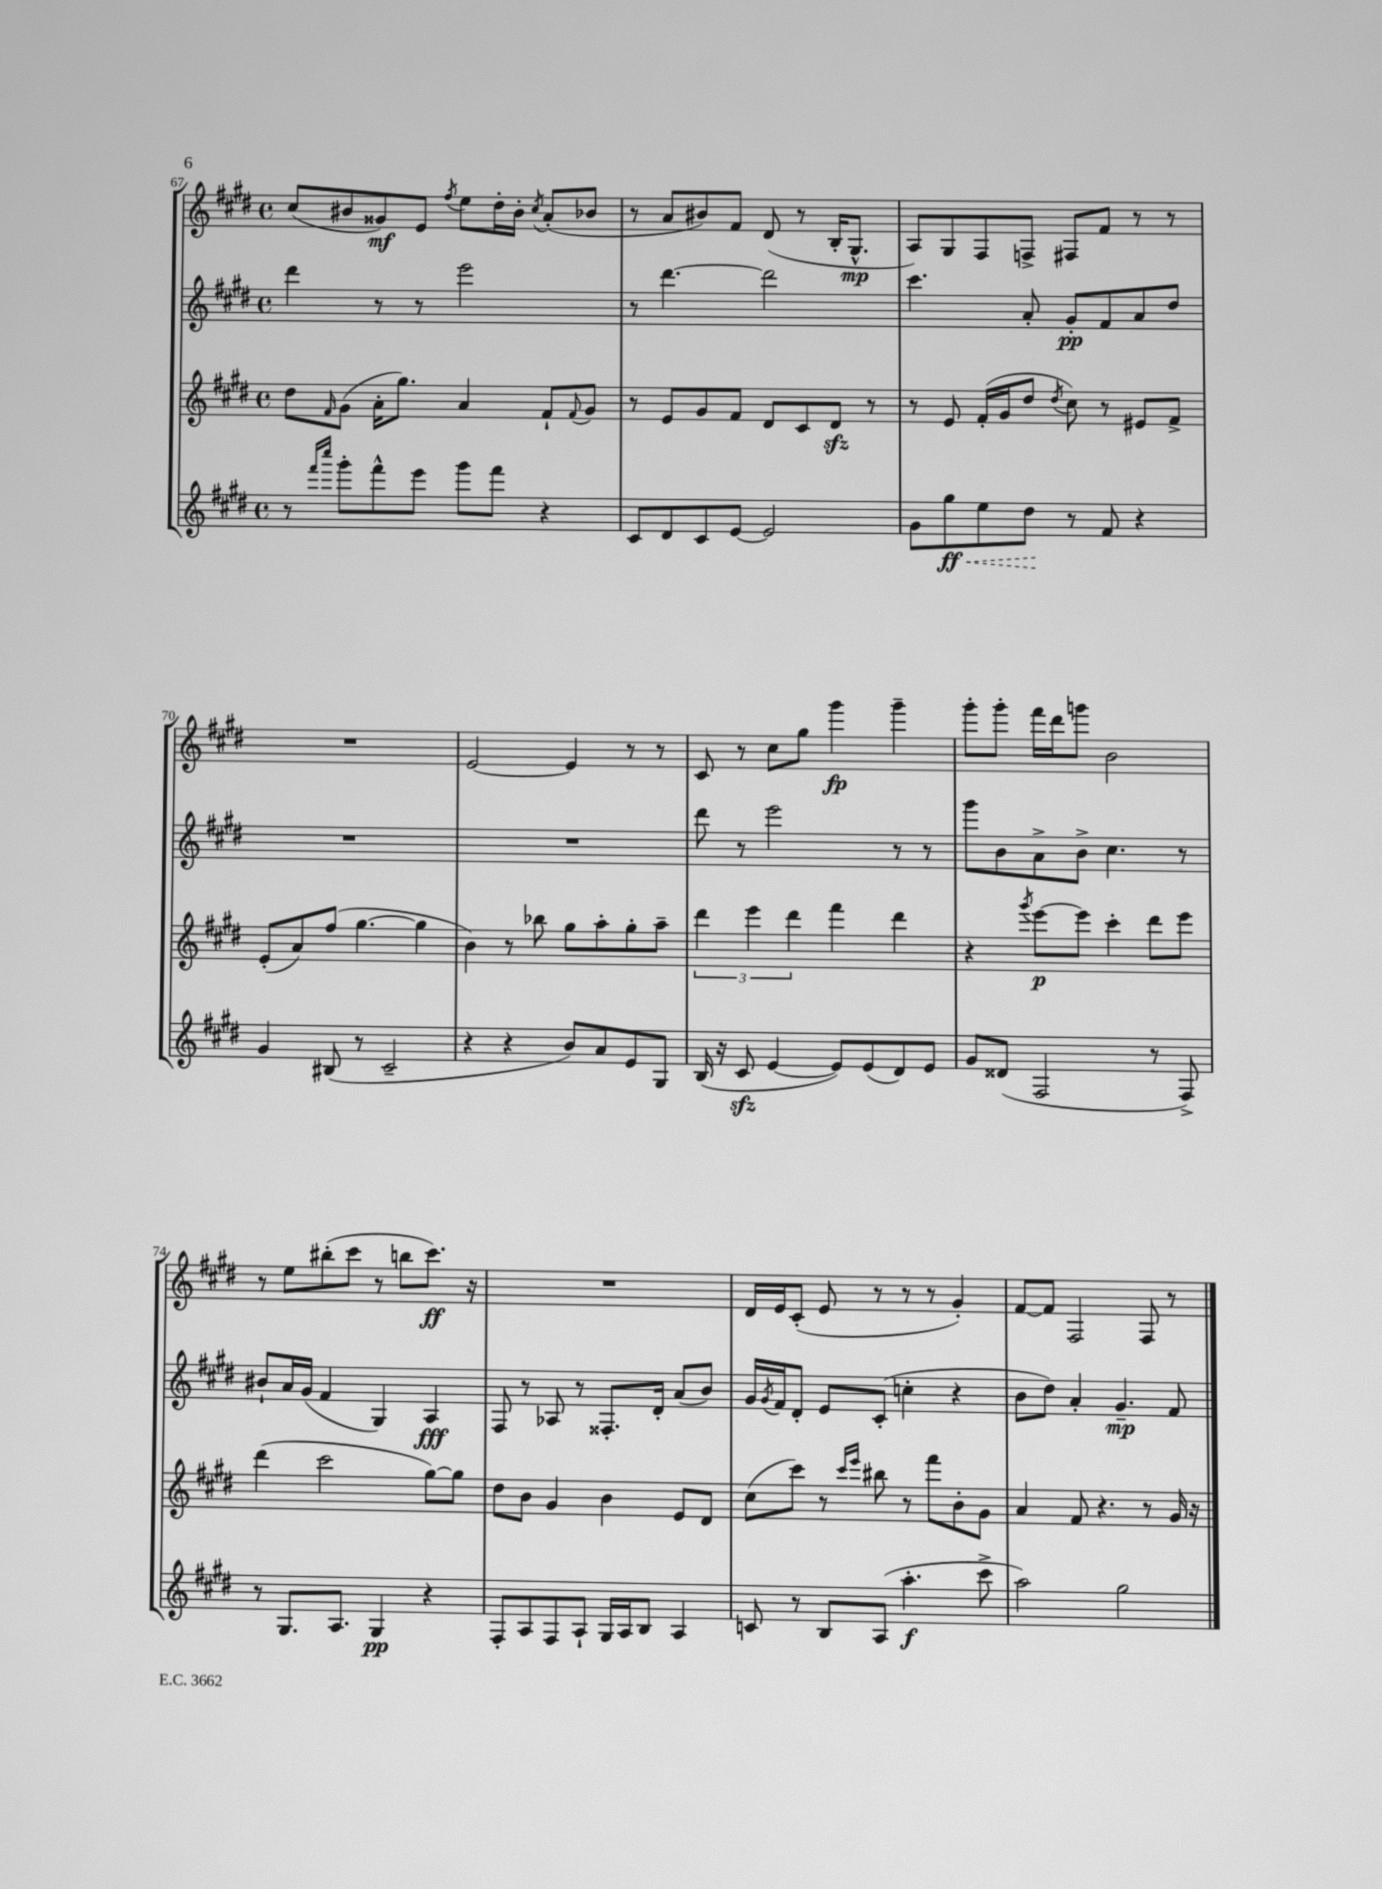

**kern	**dynam	**kern	**dynam	**kern	**dynam	**kern	**dynam
*part4	*part4	*part3	*part3	*part2	*part2	*part1	*part1
*staff4	*staff4	*staff3	*staff3	*staff2	*staff2	*staff1	*staff1
*clefG2	*	*clefG2	*	*clefG2	*	*clefG2	*
*k[f#c#g#d#]	*	*k[f#c#g#d#]	*	*k[f#c#g#d#]	*	*k[f#c#g#d#]	*
*M4/4	*	*M4/4	*	*M4/4	*	*M4/4	*
*met(c)	*	*met(c)	*	*met(c)	*	*met(c)	*
=67	=67	=67	=67	=67	=67	=67	=67
8r	.	8dd#\L	.	4ddd#\	.	(8cc#/L	.
16qqfff#/LL	.	.	.	.	.	.	.
16qqcccc#/JJ	.	16qqf#/	.	.	.	.	.
8ggg#'\L	.	(8g#\J	.	.	.	8b#X/	.
8fff#^^\	.	16a'\KL	.	8r	.	8g##X/)	mf
.	.	8.gg#\J)	.	.	.	.	.
8eee\J	.	.	.	8r	.	8e/J	.
.	.	.	.	.	.	8qff#/	.
8ggg#\L	.	4a/	.	2eee\	.	8ee\L	.
8fff#\J	.	.	.	.	.	16dd#'\L	.
.	.	.	.	.	.	16b#'\JJ	.
.	.	.	.	.	.	8qcc#/	.
4r	.	8f#`/L	.	.	.	(8a'/L	.
.	.	8qqf#/	.	.	.	.	.
.	.	8g#/J	.	.	.	8b-X/J	.
=68	=68	=68	=68	=68	=68	=68	=68
8c#/L	.	8r	.	8r	.	8r	.
8d#/	.	8e/L	.	[4.ddd#\	.	8a/L	.
8c#/	.	8g#/	.	.	.	8b#X/)	.
[8e/J	.	8f#/J	.	.	.	8f#/J	.
2e/]	.	8d#/L	.	2ddd#\]	.	(8d#/	.
.	.	8c#/	.	.	.	8r	.
.	.	8d#zz/J	.	.	.	16B'/KL	.
.	.	.	.	.	.	8.G#^^/J	mp
.	.	8r	.	.	.	.	.
=69	=69	=69	=69	=69	=69	=69	=69
8g#\L	.	8r	.	4.ccc#\	.	8A/L)	.
!	!LO:HP:b	!	!	!	!	!	!
8gg#\	< ff	8e/	.	.	.	8G#/	.
8ee\	.	(16f#'/LL	.	.	.	8F#/	.
.	.	16g#/J	.	.	.	.	.
8dd#\J	.	8dd#/J	.	8a'/	.	8Fn^/J	.
.	.	8qdd#/	.	.	.	.	.
8r	[	8cc#\)	.	8g#'/L	pp	8F#X/L	.
8f#/	.	8r	.	8f#/	.	8f#/J	.
4r	.	8e#X/L	.	8a/	.	8r	.
.	.	8f#^/J	.	8dd#/J	.	8r	.
!!LO:LB:g=z
=70	=70	=70	=70	=70	=70	=70	=70
4g#/	.	(8e'/L	.	1r	.	1r	.
.	.	8a/)	.	.	.	.	.
(8B#X/	.	(8ff#/J	.	.	.	.	.
8r	.	[4.gg#\	.	.	.	.	.
2c#~/	.	.	.	.	.	.	.
.	.	4gg#\]	.	.	.	.	.
=71	=71	=71	=71	=71	=71	=71	=71
4r	.	4b\)	.	1r	.	[2e/	.
4r	.	8r	.	.	.	.	.
.	.	8bb-X\	.	.	.	.	.
8b/L)	.	8gg#\L	.	.	.	4e/]	.
8a/	.	8aa'\	.	.	.	.	.
8e/	.	8gg#'\	.	.	.	8r	.
8G#/J	.	8aa~\J	.	.	.	8r	.
=72	=72	=72	=72	=72	=72	=72	=72
(16B/	.	6ddd#\	.	8ddd#\	.	8c#/	.
16r	.	.	.	.	.	.	.
8c#zz/	.	.	.	8r	.	8r	.
.	.	6eee\	.	.	.	.	.
[4e/	.	.	.	2eee\	.	8cc#\L	.
.	.	6ddd#\	.	.	.	.	.
.	.	.	.	.	.	8gg#\J	.
8e/L])	.	4fff#\	.	.	.	4ggg#\	fp
(8e/	.	.	.	.	.	.	.
8d#/)	.	4ddd#\	.	8r	.	4ggg#~\	.
8e/J	.	.	.	8r	.	.	.
=73	=73	=73	=73	=73	=73	=73	=73
8g#/L	.	4r	.	8ggg#\L	.	8ggg#'\L	.
(8d##X/J	.	.	.	8b\	.	8ggg#'\J	.
.	.	8qggg#/	.	.	.	.	.
2F#/	.	[8eee\L	p	8a^\	.	16fff#\LL	.
.	.	.	.	.	.	16ddd#\J	.
.	.	8eee\J]	.	8b^\J	.	8gggn\J	.
.	.	4ccc#'\	.	4.cc#\	.	2b\	.
8r	.	8ddd#\L	.	.	.	.	.
8F#^/)	.	8eee\J	.	8r	.	.	.
!!LO:LB:g=z
=74	=74	=74	=74	=74	=74	=74	=74
8r	.	(4ddd#\	.	8b#X`/L	.	8r	.
8.G#/L	.	.	.	16a/L	.	8ee\L	.
.	.	.	.	(16g#/JJ	.	.	.
.	.	2ccc#\	.	4f#/	.	(8bb#X'\	.
8.A/J	.	.	.	.	.	.	.
.	.	.	.	.	.	8ccc#\J	.
4G#/	pp	.	.	4G#/)	.	8r	.
.	.	.	.	.	.	8bbn\L	.
4r	.	[8gg#\L)	.	4A/	fff	8.ccc#\J)	ff
.	.	8gg#\J]	.	.	.	.	.
.	.	.	.	.	.	16r	.
=75	=75	=75	=75	=75	=75	=75	=75
8F#'/L	.	8dd#\L	.	8F#/	.	1r	.
8A/	.	8b\J	.	8r	.	.	.
8F#/	.	4g#/	.	8A-X/	.	.	.
8A`/J	.	.	.	8r	.	.	.
16G#/LL	.	4b\	.	8.F##X'/L	.	.	.
16A/J	.	.	.	.	.	.	.
8B/J	.	.	.	.	.	.	.
.	.	.	.	16d#'/Jk	.	.	.
4A/	.	8e/L	.	(8a/L	.	.	.
.	.	8d#/J	.	8b/J)	.	.	.
=76	=76	=76	=76	=76	=76	=76	=76
8cn/	.	(8cc#\L	.	16g#/LL	.	16d#/LL	.
.	.	.	.	8qg#/	.	.	.
.	.	.	.	16f#/J	.	16e/J	.
8r	.	8ccc#\J)	.	8d#'/J	.	(8c#'/J	.
8B/L	.	8r	.	8e/L	.	8e/	.
.	.	16qqccc#/LL	.	.	.	.	.
.	.	16qqeee/JJ	.	.	.	.	.
(8A/J	.	8bb#X\	.	(8c#'/J	.	8r	.
4.aa'\	f	8r	.	4ccn'\	.	8r	.
.	.	8fff#\L	.	.	.	8r	.
.	.	8b'\	.	4r	.	4g#'/)	.
8ccc#^\	.	8g#\J	.	.	.	.	.
=77	=77	=77	=77	=77	=77	=77	=77
2aa\)	.	4a/	.	8b\L	.	[8f#/L	.
.	.	.	.	8dd#\J)	.	8f#/J]	.
.	.	8f#/	.	4a'/	.	2F#/	.
.	.	4.r	.	.	.	.	.
2gg#\	.	.	.	4.g#~/	mp	.	.
.	.	8r	.	.	.	8F#/	.
.	.	16g#/	.	8f#/	.	8r	.
.	.	16r	.	.	.	.	.
==	==	==	==	==	==	==	==
*-	*-	*-	*-	*-	*-	*-	*-
